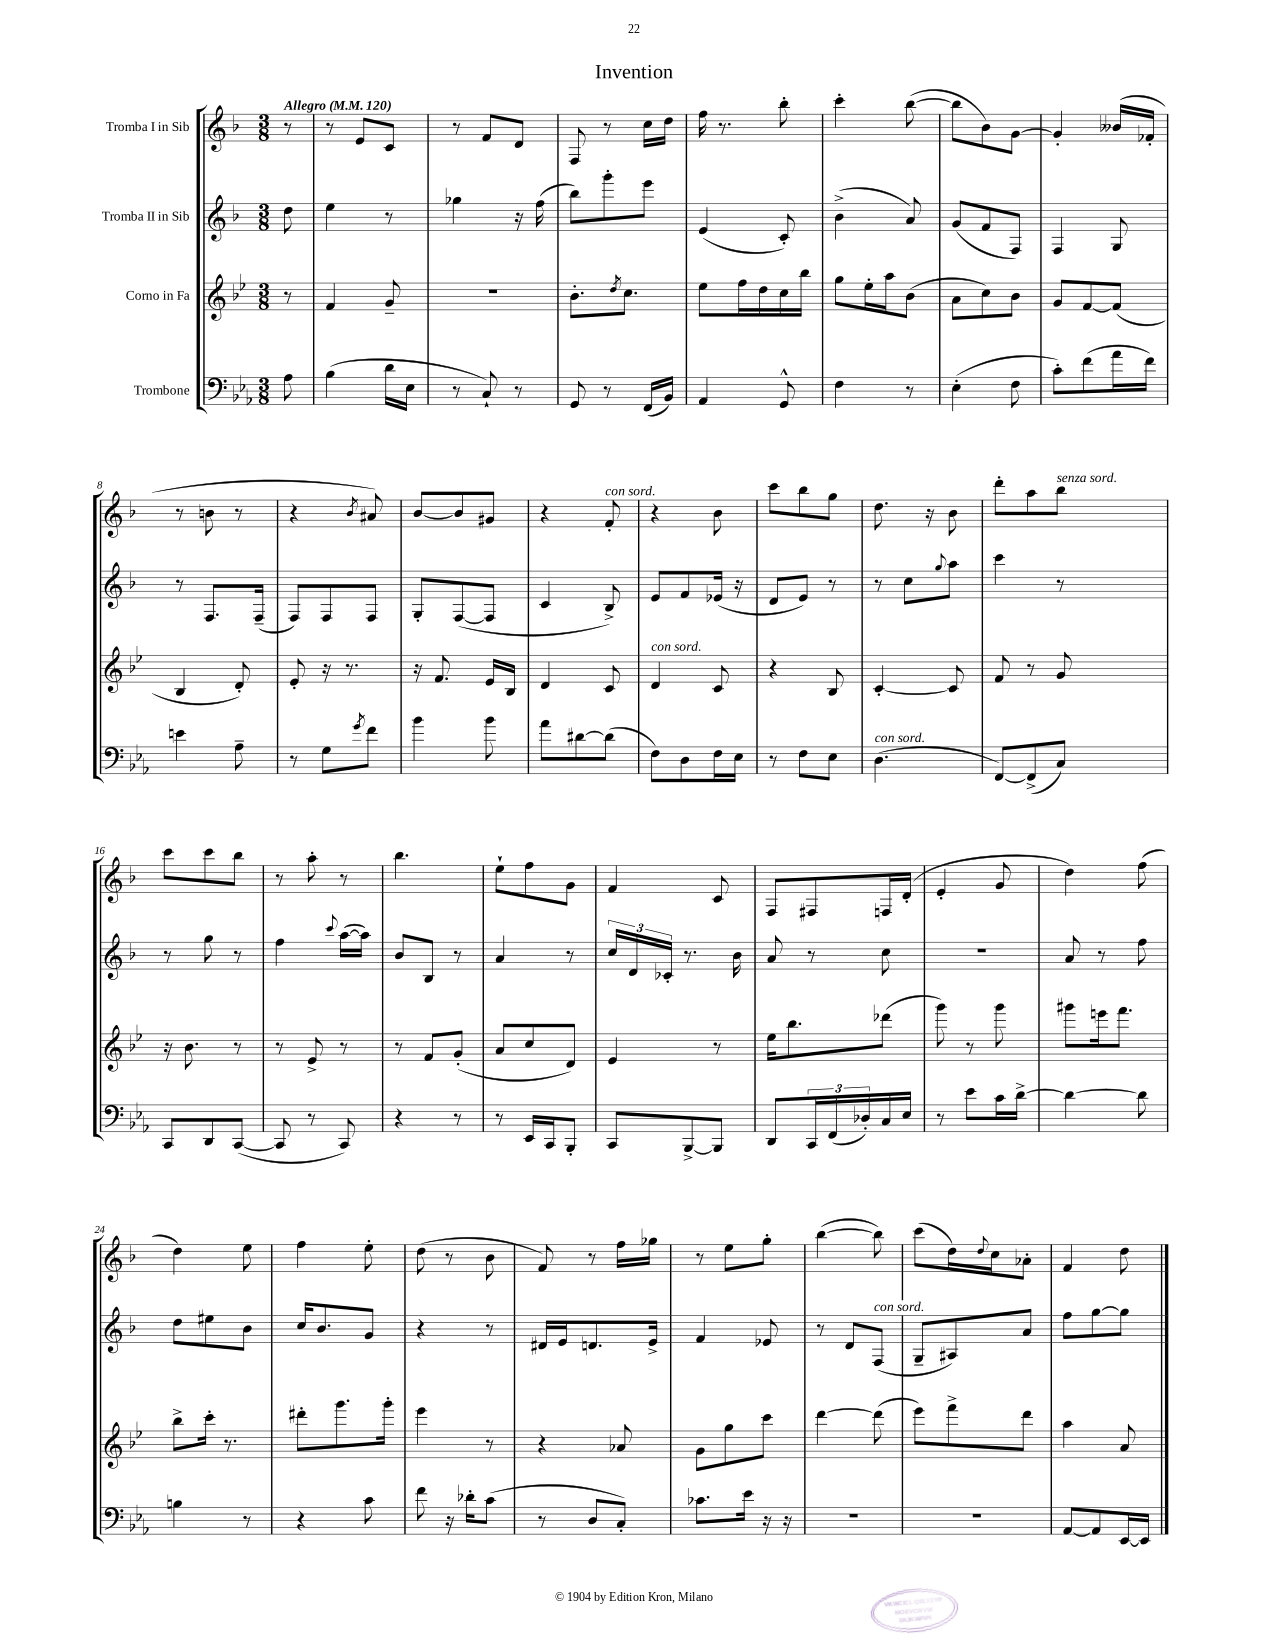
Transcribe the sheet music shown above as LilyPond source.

\header { title = "Invention" }
<<
\new StaffGroup <<
\new Staff = "s0" \with { instrumentName = "Tromba I in Sib" } {
    \clef treble \key f \major \numericTimeSignature \time 3/8 \partial 8 \tempo "Allegro" 4 = 120
    r8 |
    r8 e'8 c'8 |
    r8 f'8 d'8 |
    f8 r8 c''16 d''16 |
    f''16 r8. bes''8-. |
    c'''4-. bes''8~( |
    bes''8 bes'8) g'8~ |
    g'4-. beses'16( fes'16-. |
    r8 b'8 r8 |
    r4 \acciaccatura { bes'8 } ais'8) |
    bes'8~ bes'8 gis'8 |
    r4 f'8-.^\markup { \italic "con sord." } |
    r4 bes'8 |
    c'''8 bes''8 g''8 |
    d''8. r16 bes'8 |
    d'''8-. a''8 bes''8^\markup { \italic "senza sord." } |
    c'''8 c'''8 bes''8 |
    r8 a''8-. r8 |
    bes''4. |
    e''8-! f''8 g'8 |
    f'4 c'8 |
    f8 fis8 f16 d'16-.( |
    e'4-. g'8 |
    d''4) f''8( |
    d''4) e''8 |
    f''4 e''8-. |
    d''8( r8 bes'8 |
    f'8) r8 f''16 ges''16 |
    r8 e''8 g''8-. |
    bes''4~( bes''8) |
    c'''8( d''16) \appoggiatura { d''8 } c''16 aes'8-. |
    f'4 d''8 \bar "|." |
}
\new Staff = "s1" \with { instrumentName = "Tromba II in Sib" } {
    \clef treble \key f \major \numericTimeSignature \time 3/8 \partial 8
    d''8 |
    e''4 r8 |
    ges''4 r16 f''16( |
    bes''8) g'''8-. e'''8 |
    e'4( c'8-.) |
    bes'4->( a'8) |
    g'8( f'8 f8) |
    f4 g8 |
    r8 f8. f16--( |
    f8) f8 f8 |
    g8-. f8~( f8 |
    c'4 bes8->) |
    e'8 f'8 ees'16( r16 |
    d'8 e'8) r8 |
    r8 c''8 \appoggiatura { g''8 } a''8 |
    c'''4 r8 |
    r8 g''8 r8 |
    f''4 \appoggiatura { c'''8 } a''16~( a''16) |
    bes'8 bes8 r8 |
    a'4 r8 |
    \tuplet 3/2 { c''16 d'16 ces'16-. } r8. bes'16 |
    a'8 r8 c''8 |
    R4. |
    a'8 r8 f''8 |
    d''8 eis''8 bes'8 |
    c''16 bes'8. g'8 |
    r4 r8 |
    dis'16 e'16 d'8. e'16-> |
    f'4 ees'8 |
    r8 d'8 f8^\markup { \italic "con sord." }( |
    g8-- ais8) a'8 |
    f''8 g''8~ g''8 \bar "|." |
}
\new Staff = "s2" \with { instrumentName = "Corno in Fa" } {
    \clef treble \key bes \major \numericTimeSignature \time 3/8 \partial 8
    r8 |
    f'4 g'8-- |
    R4. |
    bes'8.-. \acciaccatura { d''8 } c''8. |
    ees''8 f''16 d''16 c''16 bes''16 |
    g''8 ees''16-. a''16 bes'8( |
    a'8 c''8) bes'8 |
    g'8 f'8~ f'8( |
    bes4 d'8-.) |
    ees'8-. r16 r8. |
    r16 f'8. ees'16 bes16 |
    d'4 c'8 |
    d'4^\markup { \italic "con sord." } c'8 |
    r4 bes8 |
    c'4~-. c'8 |
    f'8 r8 g'8 |
    r16 bes'8. r8 |
    r8 ees'8-> r8 |
    r8 f'8 g'8-.( |
    a'8 c''8 d'8) |
    ees'4 r8 |
    ees''16 bes''8. des'''8( |
    g'''8) r8 g'''8 |
    gis'''8 e'''16 f'''8. |
    bes''8-> c'''16-. r8. |
    dis'''8-. g'''8. g'''16-. |
    ees'''4 r8 |
    r4 aes'8 |
    g'8 g''8 c'''8 |
    d'''4~ d'''8( |
    ees'''8) f'''8-> d'''8 |
    a''4 a'8 \bar "|." |
}
\new Staff = "s3" \with { instrumentName = "Trombone" } {
    \clef bass \key ees \major \numericTimeSignature \time 3/8 \partial 8
    aes8 |
    bes4( d'16 ees16 |
    r8 c8-!) r8 |
    g,8 r8 f,16( bes,16) |
    aes,4 g,8-^ |
    f4 r8 |
    ees4-.( f8 |
    c'8-.) f'8( aes'16 f'16) |
    e'4 aes8-- |
    r8 g8 \acciaccatura { g'8 } f'8 |
    bes'4 bes'8 |
    aes'8 dis'8~ dis'8( |
    f8) d8 f16 ees16 |
    r8 f8 ees8 |
    d4.^\markup { \italic "con sord." }( |
    f,8~) f,8->( c8) |
    c,8 d,8 c,8~( |
    c,8 r8 c,8) |
    r4 r8 |
    r8 ees,16 c,16 bes,,8-. |
    c,8 bes,,8~-> bes,,8 |
    d,8 \tuplet 3/2 { c,16 f,16( des16-.) } c16 ees16 |
    r8 ees'8 c'16 d'16~-> |
    d'4~ d'8 |
    b4 r8 |
    r4 c'8 |
    f'8 r16 des'16-. c'8( |
    r8 d8 c8-.) |
    ces'8. ees'16 r16 r16 |
    R4. |
    R4. |
    aes,8~ aes,8 ees,16~ ees,16 \bar "|." |
}
>>
>>
